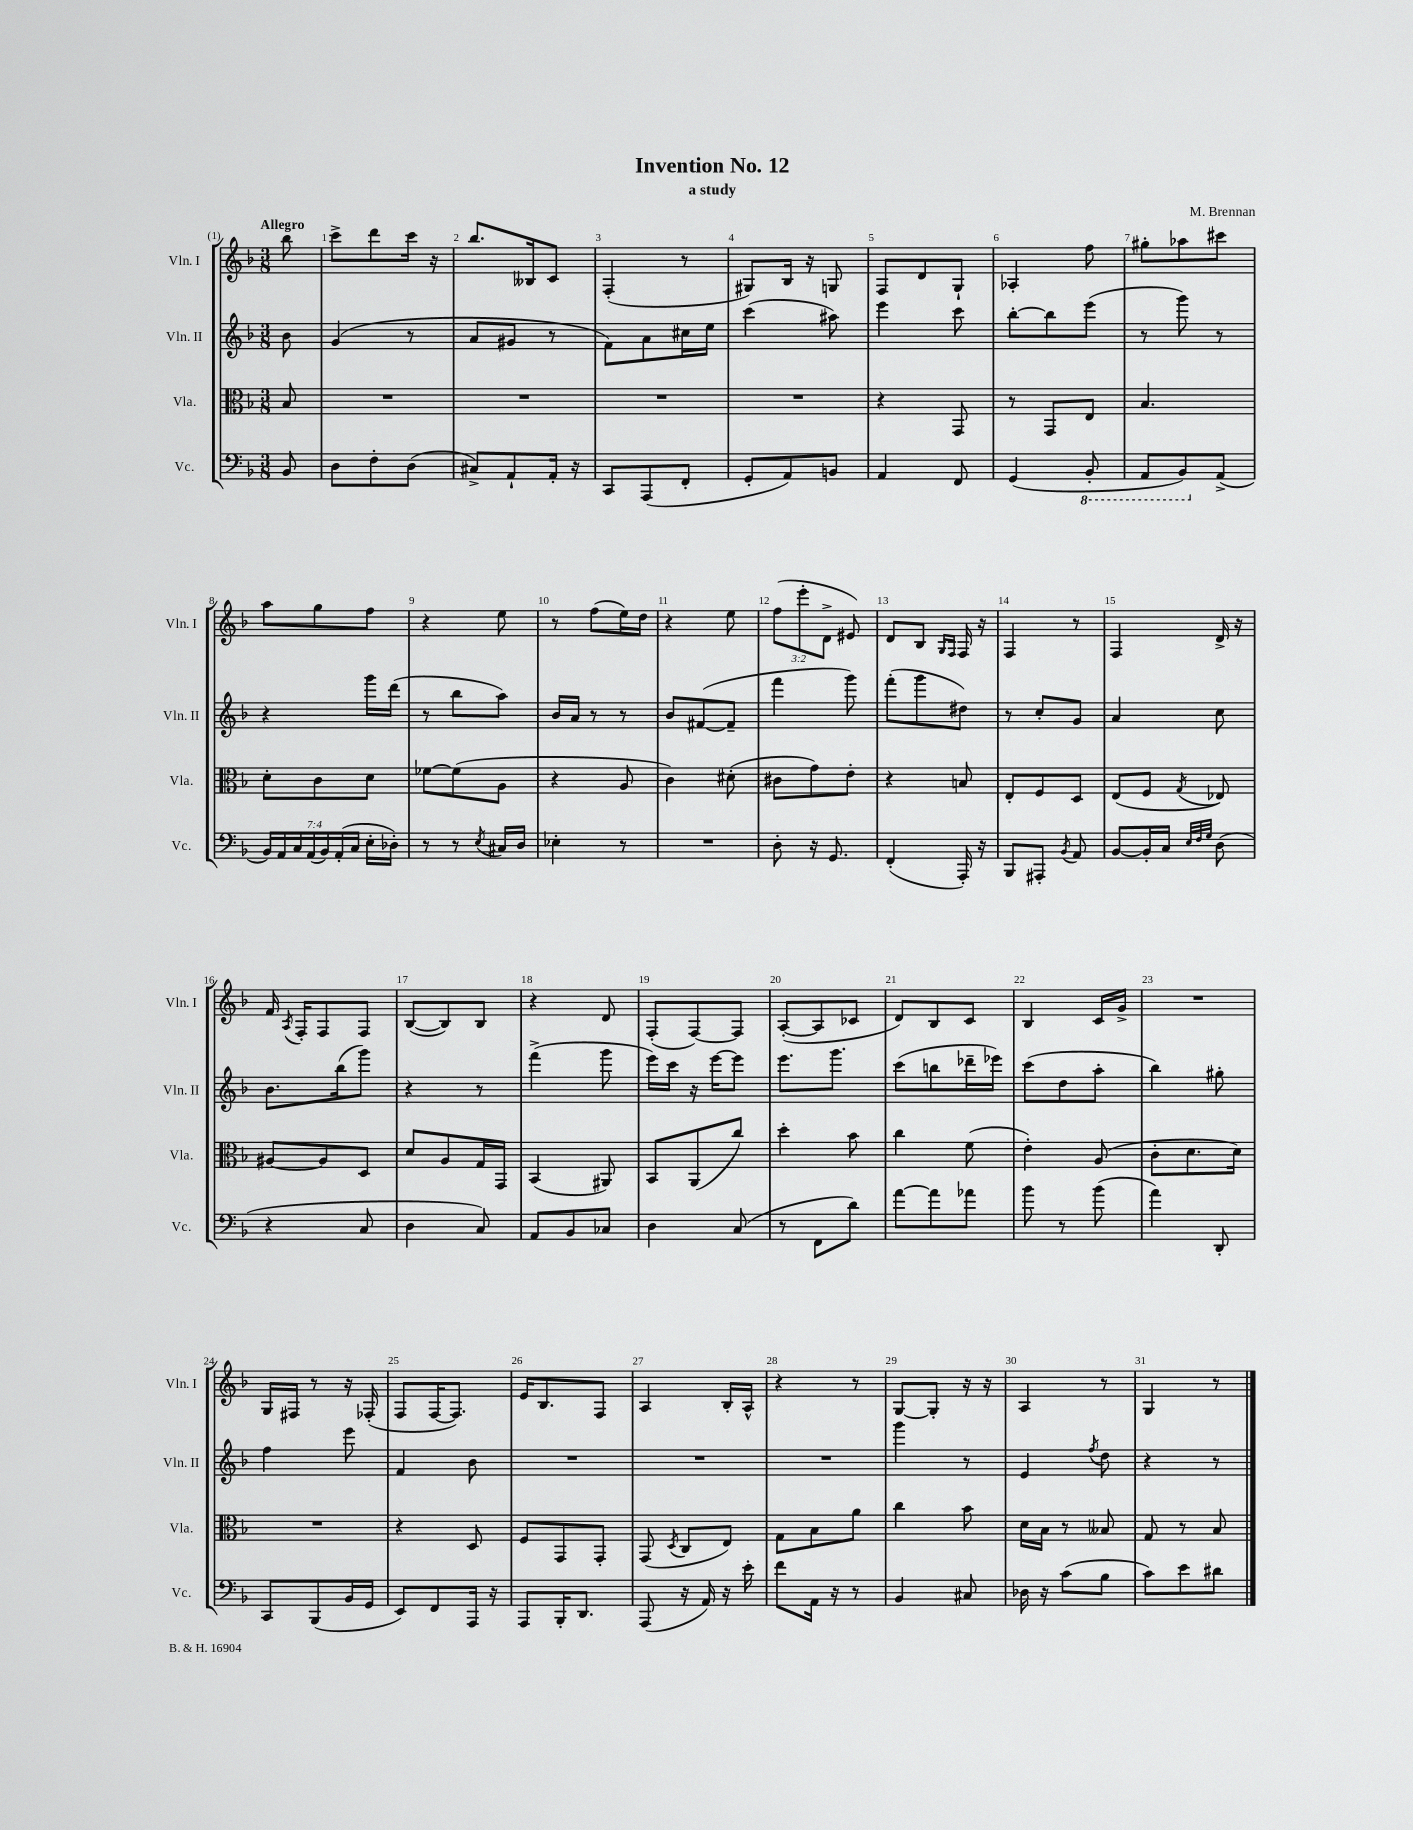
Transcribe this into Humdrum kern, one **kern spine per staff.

**kern	**kern	**kern	**kern
*staff4	*staff3	*staff2	*staff1
*clefF4	*clefC3	*clefG2	*clefG2
*k[b-]	*k[b-]	*k[b-]	*k[b-]
*M3/8	*M3/8	*M3/8	*M3/8
8BB-/	8B-/	8b-\	8bb-\
=	=	=	=
8D\L	4.r	(4g/	8ccc^\L
8F'\	.	.	8ddd\
(8D\J	.	8r	16ccc\Jk
.	.	.	16r
=	=	=	=
8C#^/L)	4.r	8a/L	8.bb-/L
8AA`/	.	8g#/J	.
.	.	.	16B--/k
16AA'/Jk	.	8r	8c/J
16r	.	.	.
=	=	=	=
8CC/L	4.r	8f\L)	(4F'/
(8AAA/	.	8a\	.
8FF'/J	.	16cc#\L	8r
.	.	16ee\JJ	.
=	=	=	=
8GG'/L	4.r	(4ccc\	8G#/L)
8AA/)	.	.	16B-/Jk
.	.	.	16r
8BB/J	.	8aa#\)	8G/
=	=	=	=
4AA/	4r	4eee\	8F/L
.	.	.	8d/
8FF/	8GG/	8ccc\	8G`/J
=	=	=	=
(4GG/	8r	[8bb-'\L	4A-'/
.	8GG/L	8bb-\]	.
8BBB-'/	8E/J	(8eee\J	8ff\
=	=	=	=
8AAA/L	4.B-/	8r	8gg#'\L
8BBB-/)	.	8ggg\)	8aa-\
(8AA^/J	.	8r	8ccc#\J
=	=	=	=
28BB-/LL)	8d'\L	4r	8aa\L
28AA/	.	.	.
28C/	.	.	.
(28AA/	.	.	.
.	8c\	.	8gg\
28BB-/)	.	.	.
(28AA'/	.	.	.
28C/JJ	.	.	.
16E'\LL	8d\J	16ggg\LL	8ff\J
16D-'\JJ)	.	(16ddd\JJ	.
=	=	=	=
8r	[8f-\L	8r	4r
8r	(8f-\]	8bb-\L	.
8qE/	.	.	.
16C#/LL	8A\J	8aa\J)	8ee\
16D/JJ	.	.	.
=	=	=	=
4E-'\	4r	16b-/LL	8r
.	.	16a/JJ	.
.	.	8r	(8ff\L
8r	8A/	8r	16ee\L)
.	.	.	16dd\JJ
=	=	=	=
4.r	4c\)	8b-/L	4r
.	.	([8f#/	.
.	(8d#'\	8f#~/]J	8ee\
=	=	=	=
8D'\	8c#\L	4fff\	(12ff\L
.	.	.	12eee'\
16r	8g\)	.	.
.	.	.	12d^\J
8.GG/	.	.	.
.	8e'\J	8ggg\)	8e#/)
=	=	=	=
(4FF'/	4r	(8fff'\L	8d/L
.	.	8ggg\	8B-/J
.	.	.	16qqG/LL
.	.	.	16qqF/JJ
16AAA'/)	8B/	8dd#\J)	16F/
16r	.	.	16r
=	=	=	=
8BBB-/L	8E'/L	8r	4F/
8AAA#'/J	8F/	8cc'/L	.
8qBB-/	.	.	.
8AA/	8D/J	8g/J	8r
=	=	=	=
[8BB-/L	(8E/L	4a/	4F/
16BB-'/]L	8F/J	.	.
16C/JJ	.	.	.
32qqE/LLL	.	.	.
32qqF/	.	.	.
32qqG/JJJ	8qG/	.	.
(8D\	8E-/)	8cc\	16d^/
.	.	.	16r
=	=	=	=
4r	[8A#/L	8.b-\L	16f/
.	.	.	8qA/
.	.	.	16F'/LK
.	8A#/]	.	8F/
.	.	(16bb-\k	.
8C/	8D/J	8ggg\J)	8F/J
=	=	=	=
4D\	8d/L	4r	([8B-/L
.	8A/	.	8B-/])
8C/)	16G/L	8r	8B-/J
.	16GG/JJ	.	.
=	=	=	=
8AA/L	(4BB-/	(4fff^\	4r
8BB-/	.	.	.
8C-/J	8AA#/)	8ggg\	8d/
=	=	=	=
4D\	8BB-/L	16eee\LL)	(8F'/L
.	.	16ccc\JJ	.
.	(8AA/	16r	[8F/)
.	.	[16eee\LK	.
(8C/	8cc/J)	8eee\]J	8F/]J
=	=	=	=
8r	4dd'\	8.eee\L	([8A'/L
8FF\L	.	.	8A/]
.	.	8.ggg\J	.
8d\J)	8b-\	.	8c-/J
=	=	=	=
[8a\L	4cc\	(8ccc\L	8d/L)
8a\]	.	8bb\	8B-/
8a-\J	(8f\	16ddd-~\L	8c/J
.	.	16eee-\JJ)	.
=	=	=	=
8b-\	4e'\)	(8ccc\L	4B-/
8r	.	8dd\	.
(8b-\	(8A/	8aa'\J	16c/LL
.	.	.	16g^/JJ
=	=	=	=
4a\)	8c'\L	4bb-\)	4.r
.	8.d\	.	.
8DD'/	.	8gg#'\	.
.	16d\Jk)	.	.
=	=	=	=
8CC/L	4.r	4ff\	16G/LL
.	.	.	16F#/JJ
(8BBB-/	.	.	8r
16BB-/L	.	8eee\	16r
16GG/JJ	.	.	(16F-'/
=	=	=	=
8EE/L)	4r	4f/	8F/L
8FF/	.	.	[16F/K
.	.	.	8.F/]J)
16AAA/Jk	8D/	8b-\	.
16r	.	.	.
=	=	=	=
8AAA/L	8F/L	4.r	16e/LK
.	.	.	8.B-/
16BBB-'/K	8GG/	.	.
8.DD/J	.	.	.
.	8GG'/J	.	8F/J
=	=	=	=
(8AAA/	(8GG/	4.r	4A/
.	8qD/	.	.
16r	8C/L	.	.
16AA/)	.	.	.
16r	8E/J)	.	16B-'/LL
16e'\	.	.	16A^^/JJ
=	=	=	=
8f\L	8G\L	4.r	4r
16AA\Jk	8B-\	.	.
16r	.	.	.
8r	8a\J	.	8r
=	=	=	=
4BB-/	4cc\	4ggg\	[8G/L
.	.	.	8G'/]J
8C#/	8b-\	8r	16r
.	.	.	16r
=	=	=	=
16D-\	16d\LL	4e/	4A/
16r	16B-\JJ	.	.
(8c\L	8r	.	.
.	.	8qff/	.
8B-\J	8B--/	8dd\	8r
=	=	=	=
8c\L)	8G/	4r	4G/
8e\	8r	.	.
8d#\J	8B-/	8r	8r
==	==	==	==
*-	*-	*-	*-
